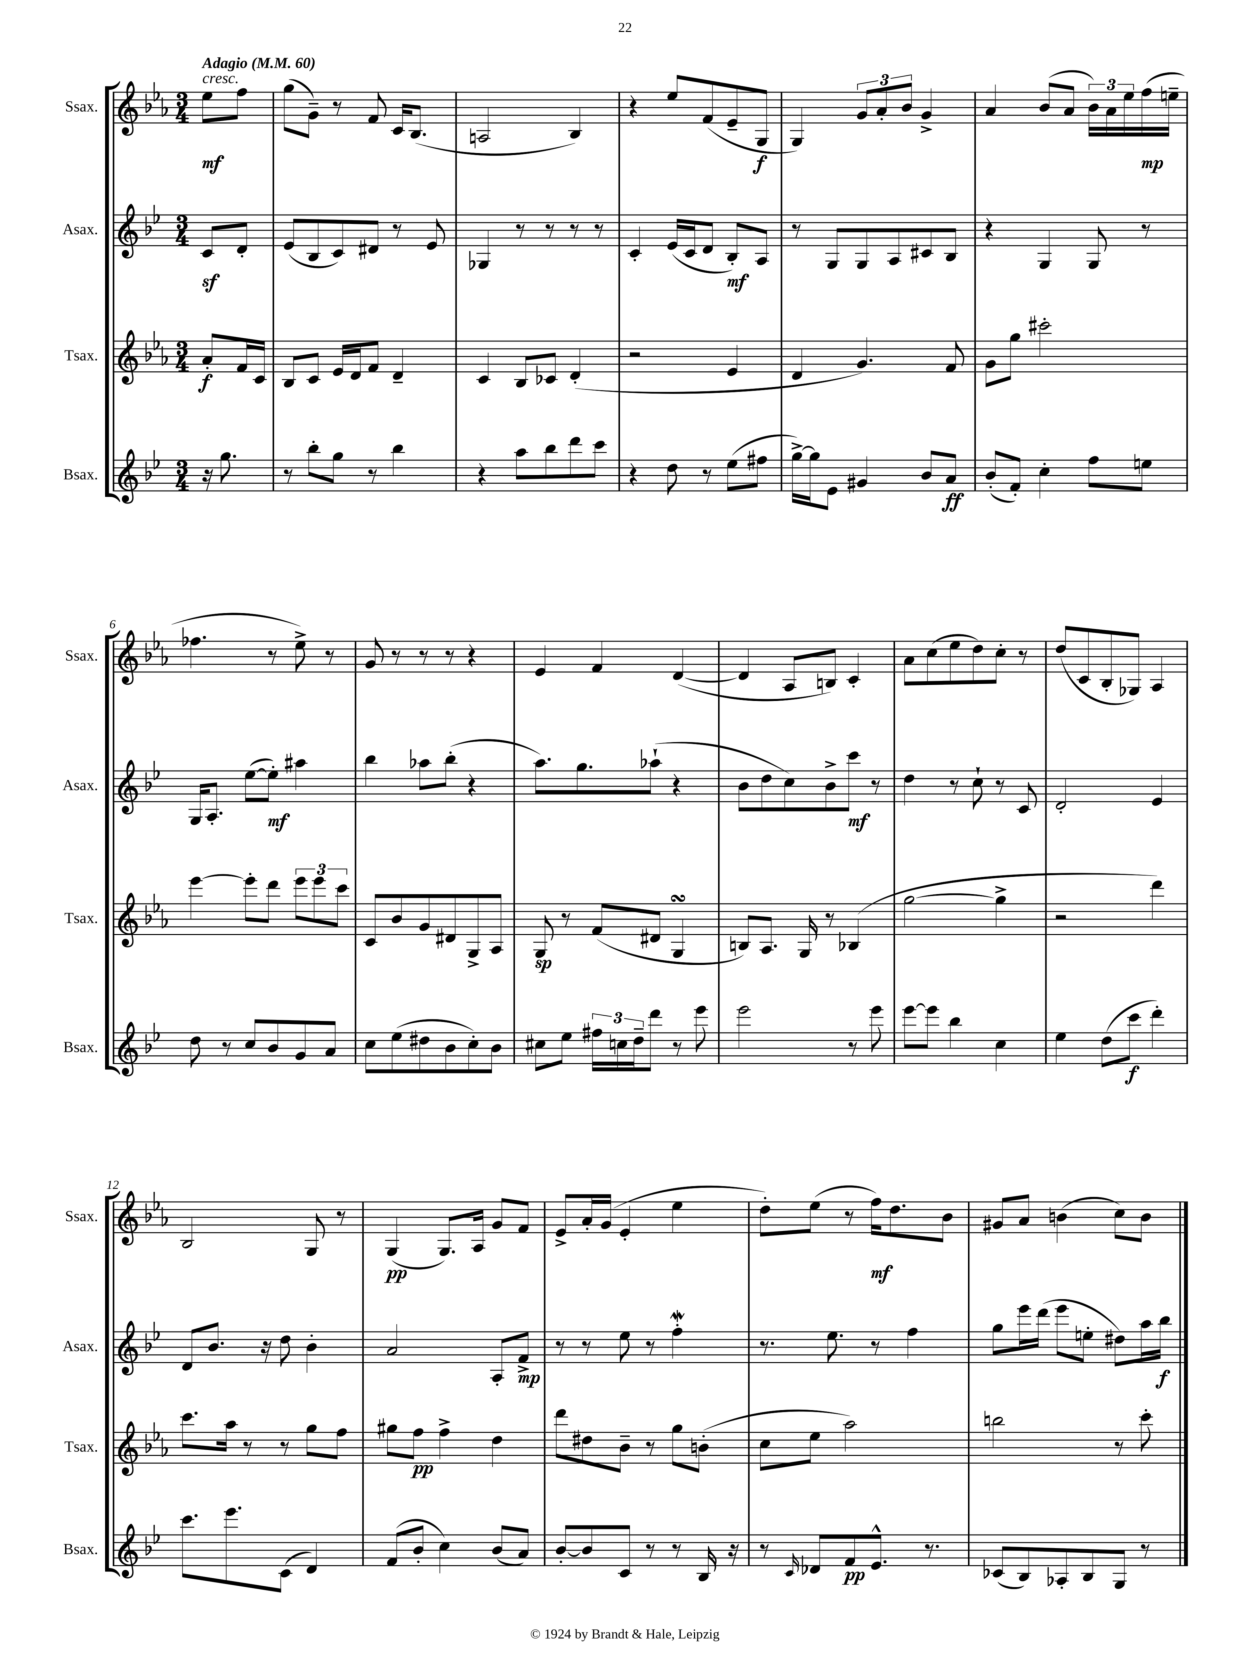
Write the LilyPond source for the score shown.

<<
\new StaffGroup <<
\new Staff = "s0" \with { instrumentName = "Ssax." shortInstrumentName = "Ssax." } {
    \clef treble \key ees \major \numericTimeSignature \time 3/4 \partial 4 \tempo "Adagio" 4 = 60
    ees''8\mf^\markup { \italic "cresc." } f''8 |
    g''8( g'8--) r8 f'8 c'16 bes8.( |
    a2 bes4) |
    r4 ees''8 f'8( ees'8-- g8\f |
    g4) \tuplet 3/2 { g'8 aes'8-. bes'8 } g'4-> |
    aes'4 bes'8( aes'8 \tuplet 3/2 { bes'16) aes'16 ees''16 } f''16\mp( e''16-- |
    fes''4. r8 ees''8->) r8 |
    g'8 r8 r8 r8 r4 |
    ees'4 f'4 d'4~( |
    d'4 aes8 b8) c'4-. |
    aes'8 c''8( ees''8 d''8) c''8-. r8 |
    d''8( c'8 bes8-. ges8) aes4 |
    bes2 g8 r8 |
    g4\pp( g8.) aes16 g'8 f'8 |
    ees'8-> aes'16-. g'16( ees'4-. ees''4 |
    d''8-.) ees''8( r8 f''16\mf) d''8. bes'8 |
    gis'8 aes'8 b'4( c''8) b'8 \bar "|." |
}
\new Staff = "s1" \with { instrumentName = "Asax." shortInstrumentName = "Asax." } {
    \clef treble \key bes \major \numericTimeSignature \time 3/4 \partial 4
    c'8\sf d'8-. |
    ees'8( bes8 c'8) dis'8 r8 ees'8 |
    ges4 r8 r8 r8 r8 |
    c'4-. ees'16( c'16 d'8 bes8-.\mf) a8 |
    r8 g8 g8 a8 cis'8 bes8 |
    r4 g4 g8 r8 |
    g16 a8.-. ees''8~( ees''8-.\mf) ais''4 |
    bes''4 aes''8 bes''8-.( r4 |
    a''8.) g''8. aes''8-!( r4 |
    bes'8 d''8 c''8) bes'8-> c'''8\mf r8 |
    d''4 r8 c''8-! r8 c'8 |
    d'2-. ees'4 |
    d'8 bes'8. r16 d''8 bes'4-. |
    a'2 a8-. f'8->\mp |
    r8 r8 ees''8 r8 f''4-.\mordent |
    r8. ees''8. r8 f''4 |
    g''8 ees'''16 d'''16( ees'''8 e''8-. dis''8) a''16 bes''16\f \bar "|." |
}
\new Staff = "s2" \with { instrumentName = "Tsax." shortInstrumentName = "Tsax." } {
    \clef treble \key ees \major \numericTimeSignature \time 3/4 \partial 4
    aes'8-.\f f'16 c'16 |
    bes8 c'8 ees'16 d'16 f'8 d'4-- |
    c'4 bes8 ces'8 d'4-.( |
    r2 ees'4 |
    d'4 g'4.) f'8 |
    g'8 g''8 cis'''2-. |
    ees'''4~ ees'''8-. d'''8 \tuplet 3/2 { ees'''8 ees'''8 c'''8 } |
    c'8 bes'8 g'8 dis'8 g8-> aes8 |
    g8\sp r8 f'8( dis'8 g4\turn |
    b8) aes8. g16 r8 bes4( |
    g''2~ g''4-> |
    r2 d'''4) |
    c'''8. aes''16 r8 r8 g''8 f''8 |
    gis''8 f''8\pp f''4-> d''4 |
    d'''8 dis''8 bes'8-- r8 g''8 b'8-.( |
    c''8 ees''8 aes''2) |
    b''2 r8 c'''8-. \bar "|." |
}
\new Staff = "s3" \with { instrumentName = "Bsax." shortInstrumentName = "Bsax." } {
    \clef treble \key bes \major \numericTimeSignature \time 3/4 \partial 4
    r16 g''8. |
    r8 bes''8-. g''8 r8 bes''4 |
    r4 a''8 bes''8 d'''8 c'''8 |
    r4 d''8 r8 ees''8( fis''8 |
    g''16~->) g''16 ees'8 gis'4 bes'8 a'8\ff |
    bes'8-.( f'8-.) c''4-. f''8 e''8 |
    d''8 r8 c''8 bes'8 g'8 a'8 |
    c''8 ees''8( dis''8 bes'8 c''8-.) bes'8 |
    cis''8 ees''8 \tuplet 3/2 { fis''16 c''16 d''16-- } d'''8 r8 ees'''8 |
    ees'''2 r8 ees'''8 |
    ees'''8~ ees'''8 bes''4 c''4 |
    ees''4 d''8( c'''8\f d'''4-.) |
    c'''8. ees'''8. c'8( d'4) |
    f'8( bes'8-. c''4) bes'8( a'8) |
    bes'8~-. bes'8 c'8 r8 r8 bes16 r16 |
    r8 \grace { c'16 } des'8 f'8\pp ees'8.-^ r8. |
    ces'8( bes8) aes8-. bes8 g8 r8 \bar "|." |
}
>>
>>
